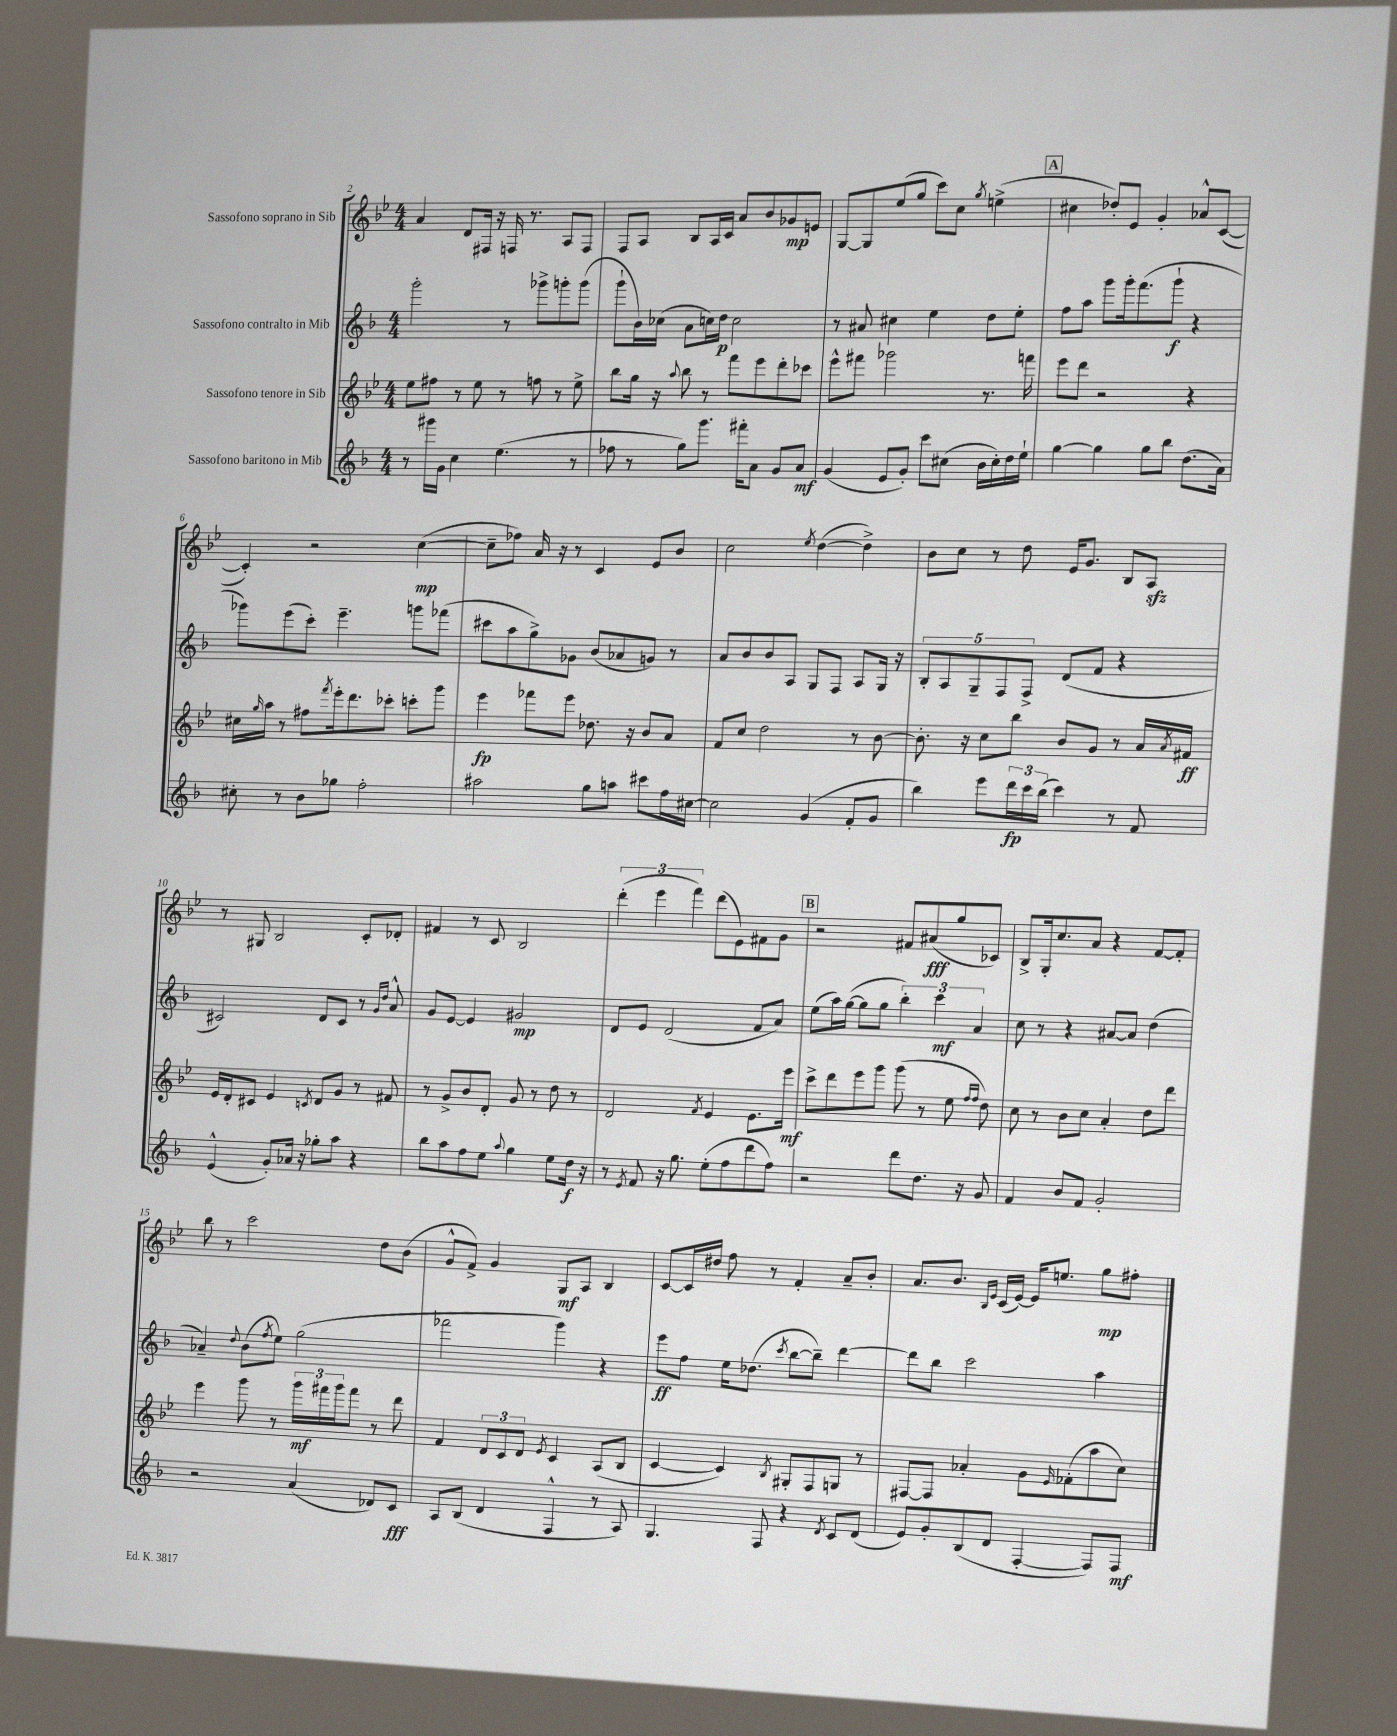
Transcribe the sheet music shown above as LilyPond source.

<<
\new StaffGroup <<
\new Staff = "s0" \with { instrumentName = "Sassofono soprano in Sib" } {
    \clef treble \key bes \major \numericTimeSignature \time 4/4
    a'4 d'8 fis16 r16 f16 r8. a8 f8 |
    f8 a8 bes8 a16 c'16 a'8 bes'8 ges'8\mp e'8 |
    g8~ g8 ees''8( g''8 c'''8) c''8 \acciaccatura { g''8 } e''4->( |
    \mark \markup { \box "A" } cis''4 des''8-.) ees'8 g'4-. aes'8-^ c'8~( |
    c'4-.) r2 c''4~\mp( |
    c''8-- fes''8) a'16 r16 r8 c'4 ees'8 bes'8 |
    c''2 \acciaccatura { ees''8 } d''4~( d''4->) |
    bes'8 c''8 r8 d''8 ees'16 g'8. bes8 a8\sfz |
    r8 gis8 bes2 c'8-. des'8-. |
    fis'4 r8 c'8 bes2 |
    \tuplet 3/2 { d'''4-.( ees'''4 f'''4) } d'''8( ees'8) fis'8 g'8 |
    \mark \markup { \box "B" } r2 fis'8 ais'8\fff( g''8 ces'8) |
    bes8-> g16-. c''8. a'8 r4 f'8~ f'8-. |
    bes''8 r8 c'''2 d''8 bes'8( |
    g'8-^ f'8->) g'4 g8\mf a8 bes4 |
    c'8~ c'16 dis''16 f''8 r8 f'4-. a'8-- bes'8-. |
    a'8. bes'8. \grace { bes16 ees'16 } c'16( ees'16~) ees'16 e''8. g''8\mp fis''8-. \bar "|." |
}
\new Staff = "s1" \with { instrumentName = "Sassofono contralto in Mib" } {
    \clef treble \key f \major \numericTimeSignature \time 4/4
    g'''2-. r8 ges'''8-> g'''8-. g'''8( |
    g'''8-! bes'16) ces''16( a'8 c''16) d''16\p c''2 |
    r8 ais'8 cis''4 e''4 d''8 e''8-. |
    \mark \markup { \box "A" } f''8 a''8 g'''8 g'''16-. f'''8.( g'''8-!\f r4 |
    ges'''8) e'''8( c'''8-.) e'''4.-- g'''8 fes'''8( |
    cis'''8 a''8 g''8->) ges'8 bes'8( aes'8 g'8) r8 |
    a'8 bes'8 bes'8 a8 g8 f8 a8 g16 r16 |
    \tuplet 5/4 { bes8-. a8 g8-- f8 f8-> } d'8( f'8 r4 |
    cis'2) d'8 cis'8 r8 \grace { g'16 d''16 } a'8-^ |
    g'8 e'8~ e'4 gis'2\mp |
    d'8 e'8 d'2( f'8 a'8) |
    \mark \markup { \box "B" } e''8( a''16) g''16~( g''8 g''8 \tuplet 3/2 { bes''4-.) c'''4\mf a'4 } |
    c''8 r8 r4 ais'8~ ais'8 d''4( |
    aes'4--) \appoggiatura { d''8 } bes'8( \acciaccatura { f''8 } e''8) g''2( |
    fes'''2 g'''4) r4 |
    e'''8\ff f''8 e''16 des''8.( \acciaccatura { c'''8 } bes''8~ bes''8--) d'''4~ |
    d'''8 bes''8 c'''2 a''4 \bar "|." |
}
\new Staff = "s2" \with { instrumentName = "Sassofono tenore in Sib" } {
    \clef treble \key bes \major \numericTimeSignature \time 4/4
    ees''8 fis''8 r8 ees''8 r8 f''8 r8 ees''8-> |
    bes''8 g''16 r16 \appoggiatura { a''8 } bes''8 r8 f'''8 ees'''8 d'''8-. ces'''8 |
    ees'''8-^ fis'''8 ges'''2 r8. f'''16 |
    \mark \markup { \box "A" } ees'''8 d'''8 r2 r4 |
    cis''16 \grace { g''16 } a''16 r8 fis''8 \acciaccatura { f'''8 } ees'''16-. d'''8. ces'''8-. c'''8-. g'''8 |
    ees'''4\fp fes'''8 ees'''8 des''8. r16 bes'8 a'8 |
    f'8 c''8 d''2 r8 bes'8~ |
    bes'8.-. r16 c''8 bes''8 bes'8 g'8 r8 a'16 \acciaccatura { a'8 } fis'16\ff |
    ees'16 d'16-. cis'8 ees'4 \acciaccatura { c'8 } d'8 g'8 r8 fis'8 |
    r8 g'8-> bes'8 d'8-. g'8 r8 d''8 r8 |
    d'2 \acciaccatura { f'8 } ees'4 ees'8. ees'''16\mf |
    \mark \markup { \box "B" } c'''8-> d'''8 ees'''8 g'''8 g'''8( r8 ees''8 \grace { f''16 f''16 } d''8) |
    c''8 r8 bes'8 c''8 a'4-. d''8 d'''8 |
    ees'''4 g'''8 r8 \tuplet 3/2 { g'''16\mf fis'''16 g'''16 } fis'''8 r8 d'''8 |
    f'4 \tuplet 3/2 { d'8 c'8 d'8 } \acciaccatura { ees'8 } c'4 a8( bes8 |
    c'4~ c'4) \acciaccatura { bes8 } gis8-. f8 g8 r8 |
    fis8~ fis8 aes'4-. g'8 \grace { ees'16 } fes'8-.( a''8 c''8) \bar "|." |
}
\new Staff = "s3" \with { instrumentName = "Sassofono baritono in Mib" } {
    \clef treble \key f \major \numericTimeSignature \time 4/4
    r8 gis'''16 g'16 c''4 e''4.( r8 |
    fes''8 r8 g''8) g'''8. fis'''16-. a'8 g'8 a'8\mf |
    g'4( e'8 g'8-.) c'''8 cis''8( bes'16 cis''16-.) d''16 e''16-! |
    \mark \markup { \box "A" } g''4~ g''4 g''8 bes''8 d''8.( a'16) |
    cis''8-. r8 bes'8 ges''8 f''2-. |
    ais''2 g''8 a''8 cis'''8 f''16 cis''16~ |
    cis''2 g'4( f'8-. g'8 |
    bes''4) e'''8 \tuplet 3/2 { d'''16\fp c'''16 bes''16( } c'''4) r8 f'8 |
    e'4-^( g'8-.) aes'16 r16 ges''8-. a''8 r4 |
    bes''8 a''8 f''8 e''8 \appoggiatura { a''8 } g''4 e''8 d''16\f r16 |
    r8 \acciaccatura { e'8 } f'8 r16 g''8. e''8-.( f''8 d'''8 f''8) |
    \mark \markup { \box "B" } r2 d'''8 d''8. r16 g'8 |
    f'4 bes'8 f'8 g'2-. |
    r2 a'4( des'8) c'8\fff |
    a8 bes8( d'4 f4-^ r8 a8) |
    g4. f8 r4 \acciaccatura { d'8 } c'8 d'8( |
    e'8) g'8-. bes8( d'8 f4~-. f8) f8\mf \bar "|." |
}
>>
>>
\layout { \context { \Score currentBarNumber = #2 } }
